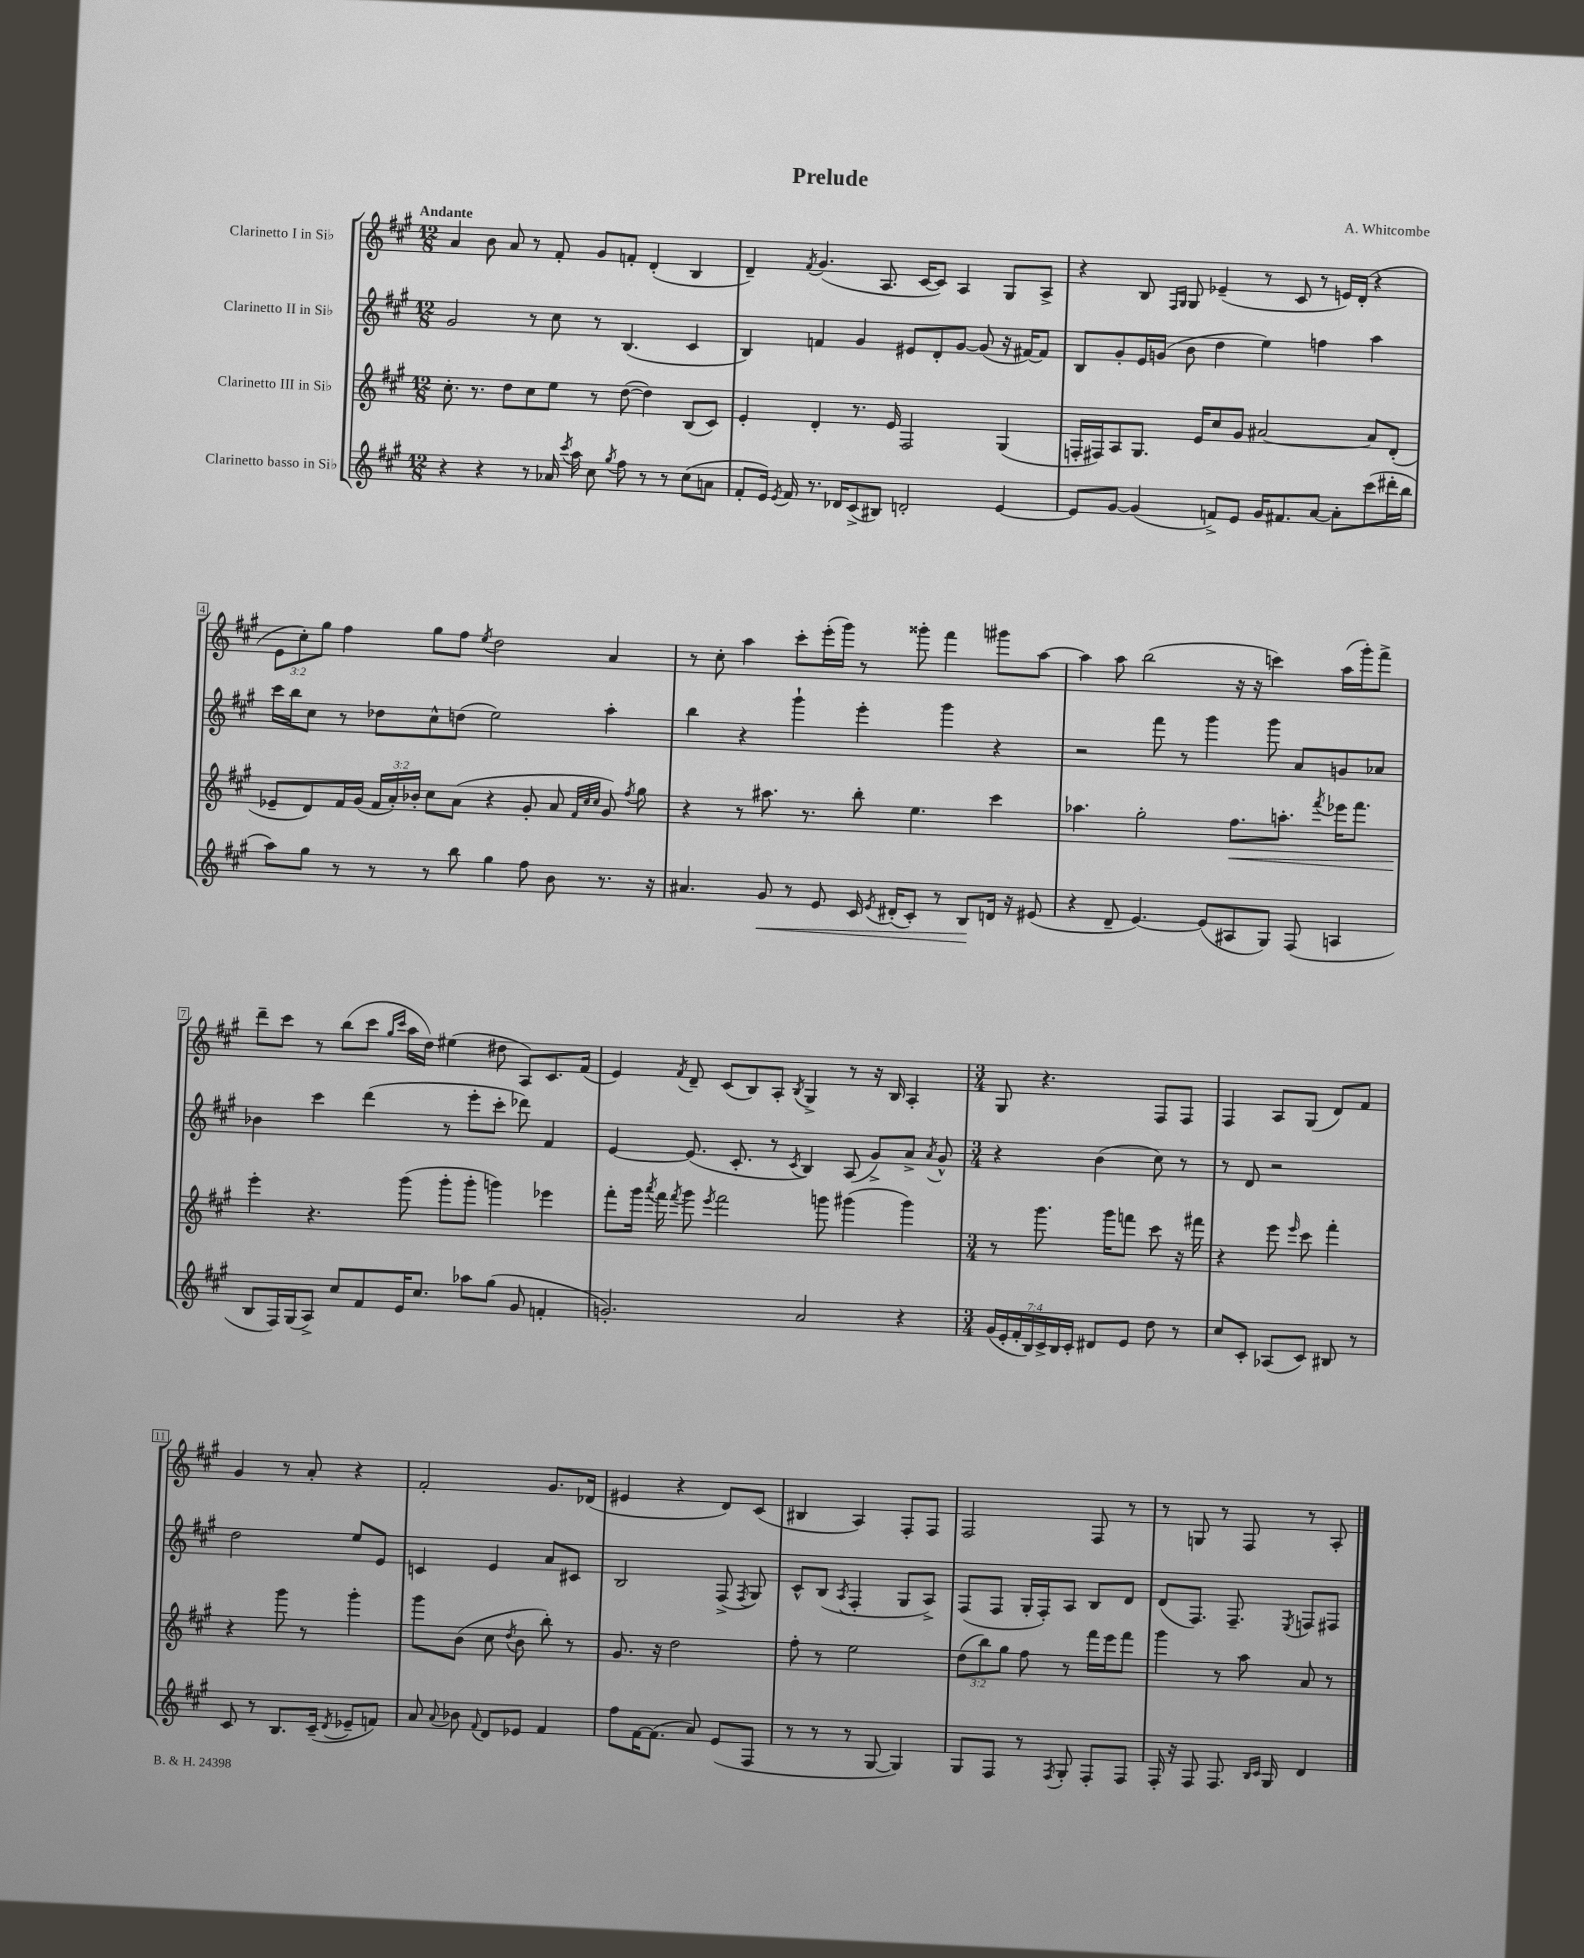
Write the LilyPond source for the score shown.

\header { title = "Prelude" composer = "A. Whitcombe" }
<<
\new StaffGroup <<
\new Staff = "s0" \with { instrumentName = "Clarinetto I in Sib" } {
    \clef treble \key a \major \numericTimeSignature \time 12/8 \override Staff.TupletNumber.text = #tuplet-number::calc-fraction-text \tempo "Andante"
    \autoBeamOff a'4 b'8 a'8 r8 fis'8-. gis'8[ f'8]-. d'4-.( b4 |
    d'4--) \acciaccatura { fis'8 } gis'4.( a8. cis'16[~ cis'8]) a4 gis8[ a8]-> |
    r4 b8 \grace { fis16[ gis16] } gis8 ees'4--( r8 cis'8 r8 e'16[) d'16]-.( r4 |
    \tuplet 3/2 { e'8[ cis''8-.) gis''8] } fis''4 gis''8[ fis''8] \acciaccatura { e''8 } d''2 a'4 |
    r8 cis''8-. a''4 cis'''8[-. e'''16-.( gis'''16]) r8 gisis'''8-. fis'''4 gis'''8[ a''8]~ |
    a''4 a''8 b''2( r16 r16 c'''4) a''16[( gis'''16-.) fis'''8]-> |
    d'''8[-- cis'''8] r8 b''8[( cis'''8] \grace { gis''16[ cis'''16] } a''16[ d''16]) eis''4( dis''8 a8[) cis'8. fis'16]( |
    e'4) \acciaccatura { fis'8 } d'8-- cis'8[( b8) a8]-. \acciaccatura { b8 } gis4-> r8 r16 b16 a4-. |
    \numericTimeSignature \time 3/4 gis8 r4. fis8[ fis8] |
    fis4 a8[ gis8]( d'8[) fis'8] |
    gis'4 r8 a'8-. r4 |
    fis'2-. gis'8.[ des'16]( |
    eis'4 r4 d'8[) cis'8]( |
    bis4 a4) fis8[-. fis8] |
    fis2 fis8 r8 |
    r8 g8 r8 fis8 r8 a8-. \bar "|." |
}
\new Staff = "s1" \with { instrumentName = "Clarinetto II in Sib" } {
    \clef treble \key a \major \numericTimeSignature \time 12/8
    \autoBeamOff gis'2 r8 cis''8 r8 b4.( cis'4 |
    b4) f'4 gis'4 eis'8[ d'8-. gis'8]~ gis'8( r16 fis'16[~) fis'8] |
    b8[ gis'8-. e'16 g'16]( b'8 d''4 e''4) f''4 a''4 |
    cis'''16[ b''16 cis''8] r8 des''8[ cis''8-^ d''8]( e''2) a''4-. |
    b''4 r4 gis'''4-! e'''4-. gis'''4 r4 |
    r2 fis'''8 r8 gis'''4 gis'''8 a'8[ g'8 aes'8] |
    bes'4 cis'''4 d'''4( r8 e'''8[-. cis'''8]-. des'''8) fis'4 |
    e'4~ e'8.( cis'8.-. r8 \acciaccatura { cis'8 } b4) a8( gis'8[->) a'8]-> \acciaccatura { a'8 } gis'8-^ |
    \numericTimeSignature \time 3/4 r4 b'4( cis''8) r8 |
    r8 d'8 r2 |
    d''2 e''8[ e'8] |
    c'4 e'4 a'8[ cis'8] |
    b2 fis8->( \acciaccatura { fis8 } gis8) |
    cis'8[-^ b8]( \acciaccatura { a8 } fis4-. gis8[ a8]->) |
    fis8[( fis8] gis16[-. fis16-.) a8] b8[ d'8] |
    d'8[( fis8.]) fis8.-- \acciaccatura { e8 } f8[ fis8] \bar "|." |
}
\new Staff = "s2" \with { instrumentName = "Clarinetto III in Sib" } {
    \clef treble \key a \major \numericTimeSignature \time 12/8 \override Staff.TupletNumber.text = #tuplet-number::calc-fraction-text
    \autoBeamOff cis''8.-. r8. d''8[ cis''8 e''8] r8 d''8~( d''4) b8[( cis'8]) |
    e'4-. d'4-. r8. e'16 fis2 gis4( |
    f16[-. fis16) a8 gis8.] e'16[ cis''8 gis'8] ais'2~ ais'8[ d'8]-.( |
    ees'8[-- d'8) fis'16 gis'16]( \tuplet 3/2 { fis'16[ a'16-.) bes'16]-. } cis''8[ a'8]( r4 gis'8-. a'8 \grace { fis'32[ cis''32 cis''32] } gis'8) \acciaccatura { fis''8 } gis''8 |
    r4 r8 ais''8. r8. b''8-. e''4. cis'''4 |
    aes''4. gis''2-. fis''8.[\< a''8.]-. \acciaccatura { fis'''8 } ees'''16[ fis'''8.] |
    e'''4-.\! r4. gis'''8( gis'''8[-. gis'''8]-. g'''4) ees'''4 |
    fis'''8[-. gis'''16] \acciaccatura { a'''8 } fis'''16 \acciaccatura { fis'''8 } gis'''8 \acciaccatura { e'''8 } fis'''2 g'''8 gis'''4( gis'''4) |
    \numericTimeSignature \time 3/4 r8 gis'''8. gis'''16[ f'''8] cis'''8 r16 fis'''16 |
    r4 e'''8 \grace { e'''16 } cis'''8 fis'''4-. |
    r4 gis'''8 r8 gis'''4-. |
    gis'''8[ b'8]( cis''8 \acciaccatura { d''8 } b'8 b''8-.) r8 |
    gis'8. r16 d''2 |
    fis''8-. r8 e''2 |
    \tuplet 3/2 { d''8[( b''8) gis''8] } fis''8 r8 fis'''16[ e'''16 fis'''8] |
    gis'''4 r8 a''8 a'8 r8 \bar "|." |
}
\new Staff = "s3" \with { instrumentName = "Clarinetto basso in Sib" } {
    \clef treble \key a \major \numericTimeSignature \time 12/8 \override Staff.TupletNumber.text = #tuplet-number::calc-fraction-text
    \autoBeamOff r4 r4 r8 aes'16 \acciaccatura { cis'''8 } a''16 cis''8 \acciaccatura { gis''8 } fis''8 r8 r8 cis''8[( a'8] |
    fis'8[-. e'16]) \acciaccatura { e'8 } fis'16 r8. des'16[ cis'8->( bis8]) d'2-. e'4~ |
    e'8[ gis'8]~ gis'4( f'8[->) e'8] gis'16[ fis'8. a'8]~ a'8[-. cis'''8( dis'''16-. b''16] |
    a''8[) gis''8] r8 r8 r8 b''8 gis''4 fis''8 b'8 r8. r16 |
    ais'4. gis'8\< r8 e'8 cis'16 \acciaccatura { e'8 } dis'16[-.( cis'8]-.) r8 b8[\! d'16] r16 eis'8( |
    r4 d'8-- e'4.~) e'8[( ais8 gis8]) fis8( a4 |
    b8[ fis16) gis16( a8]->) cis''8[ fis'8 e'16 cis''8.] aes''8[ gis''8]( gis'8 f'4-. |
    g'2.-.) a'2 r4 |
    \numericTimeSignature \time 3/4 \tuplet 7/4 { gis'16[( e'16-. fis'16-. b16) cis'16-> b16 cis'16]-. } dis'8[ e'8] d''8 r8 |
    cis''8[ cis'8]-. aes8[( cis'8]) bis8 r8 |
    cis'8 r8 b8.[ cis'16]--( \acciaccatura { d'8 } ees'8[-- f'8]) |
    a'8 \appoggiatura { a'8 } bes'8 \appoggiatura { fis'8 } d'8[ ees'8] fis'4 |
    fis''8[ fis'16~ fis'8.]( a'8) e'8[( fis8] |
    r8 r8 r8 gis8~ gis4) |
    gis8[ fis8] r8 \acciaccatura { fis8 } gis8-. fis8[-. fis8] |
    fis16-. r16 fis8 fis8. \grace { b16[ cis'16] } gis16 d'4 \bar "|." |
}
>>
>>
\layout { \context { \Score \override BarNumber.stencil = #(make-stencil-boxer 0.1 0.3 ly:text-interface::print) } }
